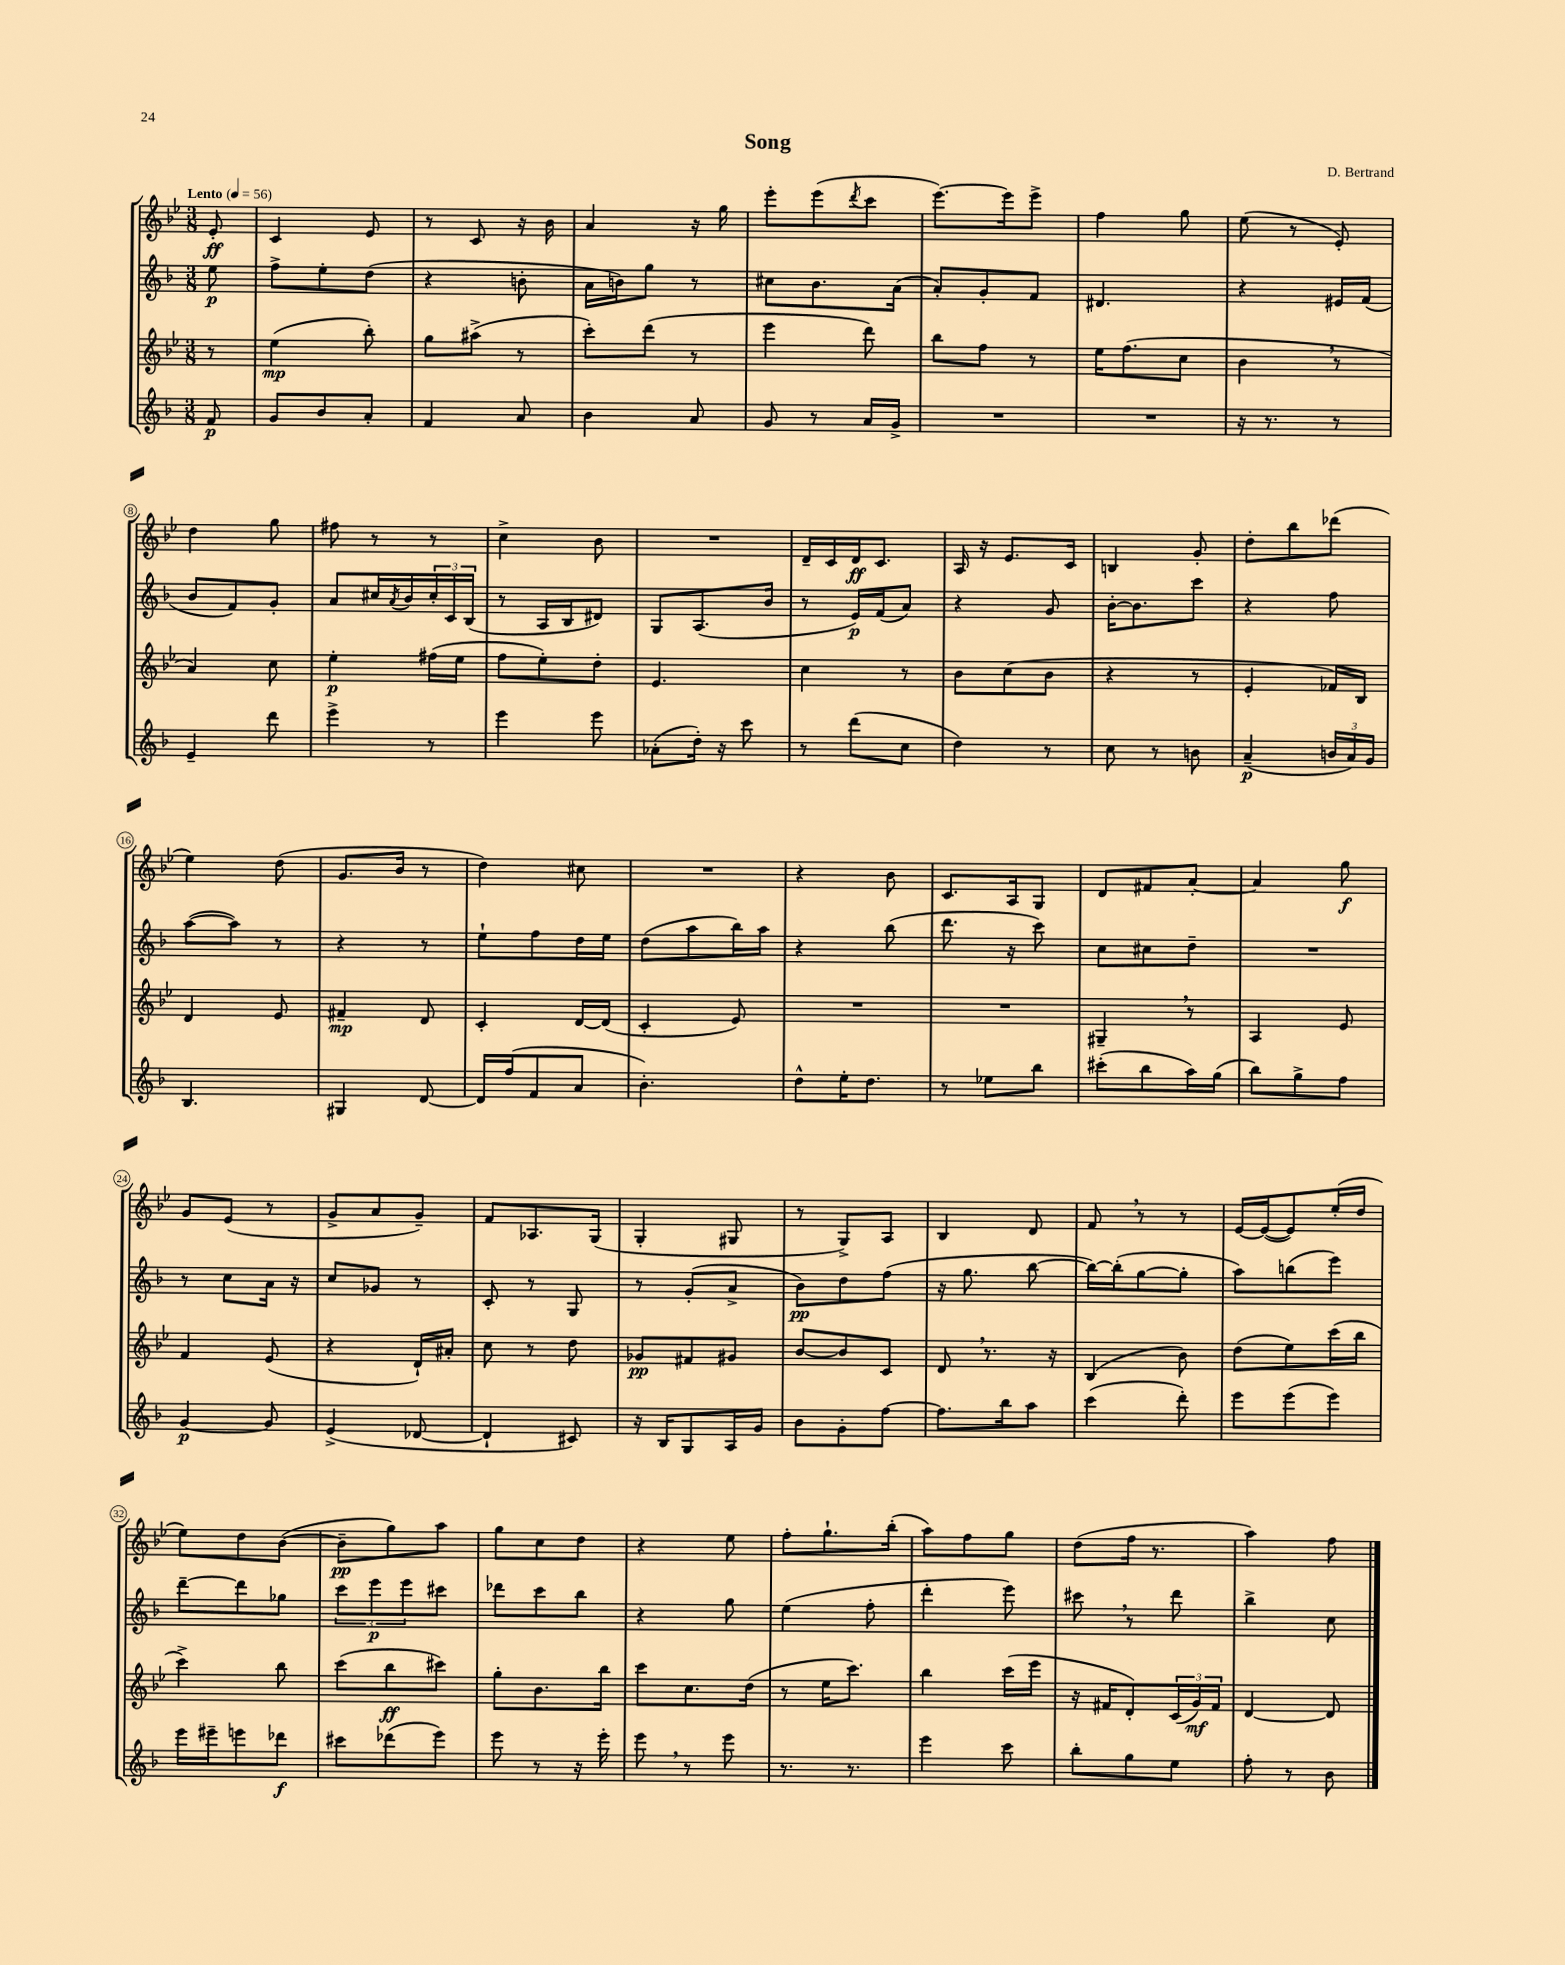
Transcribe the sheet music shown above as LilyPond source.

\header { title = "Song" composer = "D. Bertrand" }
<<
\new StaffGroup <<
\new Staff = "s0" {
    \clef treble \key bes \major \numericTimeSignature \time 3/8 \partial 8 \tempo "Lento" 4 = 56
    ees'8-.\ff |
    c'4 ees'8 |
    r8 c'8 r16 bes'16 |
    a'4 r16 g''16 |
    ees'''8-. ees'''8( \acciaccatura { d'''8 } c'''8 |
    ees'''8.~) ees'''16 ees'''8-> |
    f''4 g''8 |
    ees''8( r8 ees'8-.) |
    d''4 g''8 |
    fis''8 r8 r8 |
    c''4-> bes'8 |
    R4. |
    d'16-- c'16 d'16\ff c'8. |
    a16 r16 ees'8. c'16 |
    b4 g'8-. |
    d''8-. bes''8 des'''8( |
    ees''4) d''8( |
    g'8. bes'16 r8 |
    d''4) cis''8 |
    R4. |
    r4 bes'8 |
    c'8. a16 g8 |
    d'8 fis'8 a'8~-. |
    a'4 g''8\f |
    g'8 ees'8( r8 |
    g'8-> a'8 g'8--) |
    f'8 aes8. g16( |
    g4-. gis8 |
    r8 g8->) a8 |
    bes4 d'8 |
    f'8 \breathe r8 r8 |
    ees'16~ ees'16~( ees'8) ees''16-.( d''16 |
    ees''8) d''8 bes'8~( |
    bes'8--\pp g''8) a''8 |
    g''8 c''8 d''8 |
    r4 ees''8 |
    f''8-. g''8.-! bes''16-.( |
    a''8) f''8 g''8 |
    d''8( f''16 r8. |
    a''4) f''8 \bar "|." |
}
\new Staff = "s1" {
    \clef treble \key f \major \numericTimeSignature \time 3/8 \partial 8
    e''8\p |
    f''8-> e''8-. d''8( |
    r4 b'8-. |
    a'16 b'16) g''8 r8 |
    cis''8 bes'8. a'16( |
    a'8-.) g'8-. f'8 |
    dis'4. |
    r4 eis'16 f'16( |
    bes'8 f'8) g'8-. |
    a'8 cis''16 \acciaccatura { a'8 } bes'16 \tuplet 3/2 { cis''16-. c'16 bes16( } |
    r8 a16 bes16 dis'8) |
    g8 a8.( bes'16 |
    r8 e'16\p) f'16( a'8) |
    r4 g'8 |
    bes'16~-. bes'8. c'''8 |
    r4 f''8 |
    a''8~( a''8) r8 |
    r4 r8 |
    e''8-! f''8 d''16 e''16 |
    d''8( a''8 bes''16) a''16 |
    r4 bes''8( |
    d'''8. r16 c'''8) |
    c''8 cis''8 d''8-- |
    R4. |
    r8 c''8 a'16 r16 |
    c''8 ges'8 r8 |
    c'8-. r8 g8 |
    r8 g'8-.( a'8-> |
    bes'8\pp) d''8 f''8( |
    r16 g''8. bes''8~ |
    bes''16~) bes''16-.( g''8~ g''8-. |
    a''8) b''8( e'''8) |
    d'''8~-- d'''8 ges''8 |
    \tuplet 3/2 { c'''8 e'''8\p e'''8 } cis'''8 |
    des'''8 c'''8 bes''8 |
    r4 g''8 |
    e''4( f''8-. |
    d'''4-. e'''8) |
    cis'''8 \breathe r8 d'''8 |
    bes''4-> c''8 \bar "|." |
}
\new Staff = "s2" {
    \clef treble \key bes \major \numericTimeSignature \time 3/8 \partial 8
    r8 |
    ees''4\mp( bes''8-.) |
    g''8 ais''8->( r8 |
    c'''8-.) d'''8( r8 |
    ees'''4 d'''8) |
    bes''8 f''8 r8 |
    ees''16 f''8.( c''8 |
    bes'4 \breathe r8 |
    a'4) c''8 |
    ees''4-.\p fis''16( ees''16 |
    f''8 ees''8-.) d''8-. |
    ees'4. |
    c''4 r8 |
    bes'8 c''8( bes'8 |
    r4 r8 |
    ees'4-. fes'16) bes16 |
    d'4 ees'8 |
    fis'4--\mp d'8 |
    c'4-. d'16~ d'16( |
    c'4-. ees'8) |
    R4. |
    R4. |
    gis4-- \breathe r8 |
    a4 ees'8 |
    f'4 ees'8( |
    r4 d'16-!) ais'16-. |
    c''8 r8 d''8 |
    ges'8\pp fis'8 gis'8 |
    bes'8~ bes'8 c'8 |
    d'8 \breathe r8. r16 |
    bes4( bes'8) |
    d''8( ees''8) c'''16( bes''16 |
    c'''4->) bes''8 |
    c'''8( bes''8\ff cis'''8) |
    g''8-. bes'8. bes''16 |
    c'''8 c''8. d''16( |
    r8 ees''16 c'''8.) |
    bes''4 c'''16( ees'''16 |
    r16 fis'16 d'8-.) \tuplet 3/2 { c'16( g'16\mf) fis'16 } |
    d'4~ d'8 \bar "|." |
}
\new Staff = "s3" {
    \clef treble \key f \major \numericTimeSignature \time 3/8 \partial 8
    f'8\p |
    g'8 bes'8 a'8-. |
    f'4 a'8 |
    bes'4 a'8 |
    g'8 r8 a'16 g'16-> |
    R4. |
    R4. |
    r16 r8. r8 |
    e'4-- d'''8 |
    e'''4-> r8 |
    e'''4 e'''8 |
    aes'8-.( d''16-.) r16 c'''8 |
    r8 d'''8( c''8 |
    d''4) r8 |
    c''8 r8 b'8 |
    a'4--\p( \tuplet 3/2 { b'16 a'16) g'16 } |
    bes4. |
    gis4 d'8~ |
    d'16 f''16( f'8 a'8 |
    bes'4.-.) |
    d''8-^ e''16-. d''8. |
    r8 ees''8 bes''8 |
    cis'''8-.( bes''8 a''16) g''16( |
    bes''8) g''8-> f''8 |
    g'4~\p g'8 |
    e'4->( des'8~ |
    des'4-! cis'8) |
    r16 bes16 g8 a16 g'16 |
    bes'8 g'8-. f''8~ |
    f''8. bes''16 a''8 |
    c'''4( d'''8-.) |
    e'''8 e'''8( e'''8) |
    e'''16 eis'''16-- e'''8 des'''8\f |
    cis'''8 des'''8( e'''8) |
    e'''8 r8 r16 e'''16-. |
    e'''8 \breathe r8 e'''8 |
    r8. r8. |
    e'''4 c'''8 |
    bes''8-. g''8 e''8 |
    f''8-. r8 bes'8 \bar "|." |
}
>>
>>
\layout { \context { \Score \override BarNumber.stencil = #(make-stencil-circler 0.1 0.3 ly:text-interface::print) } }
